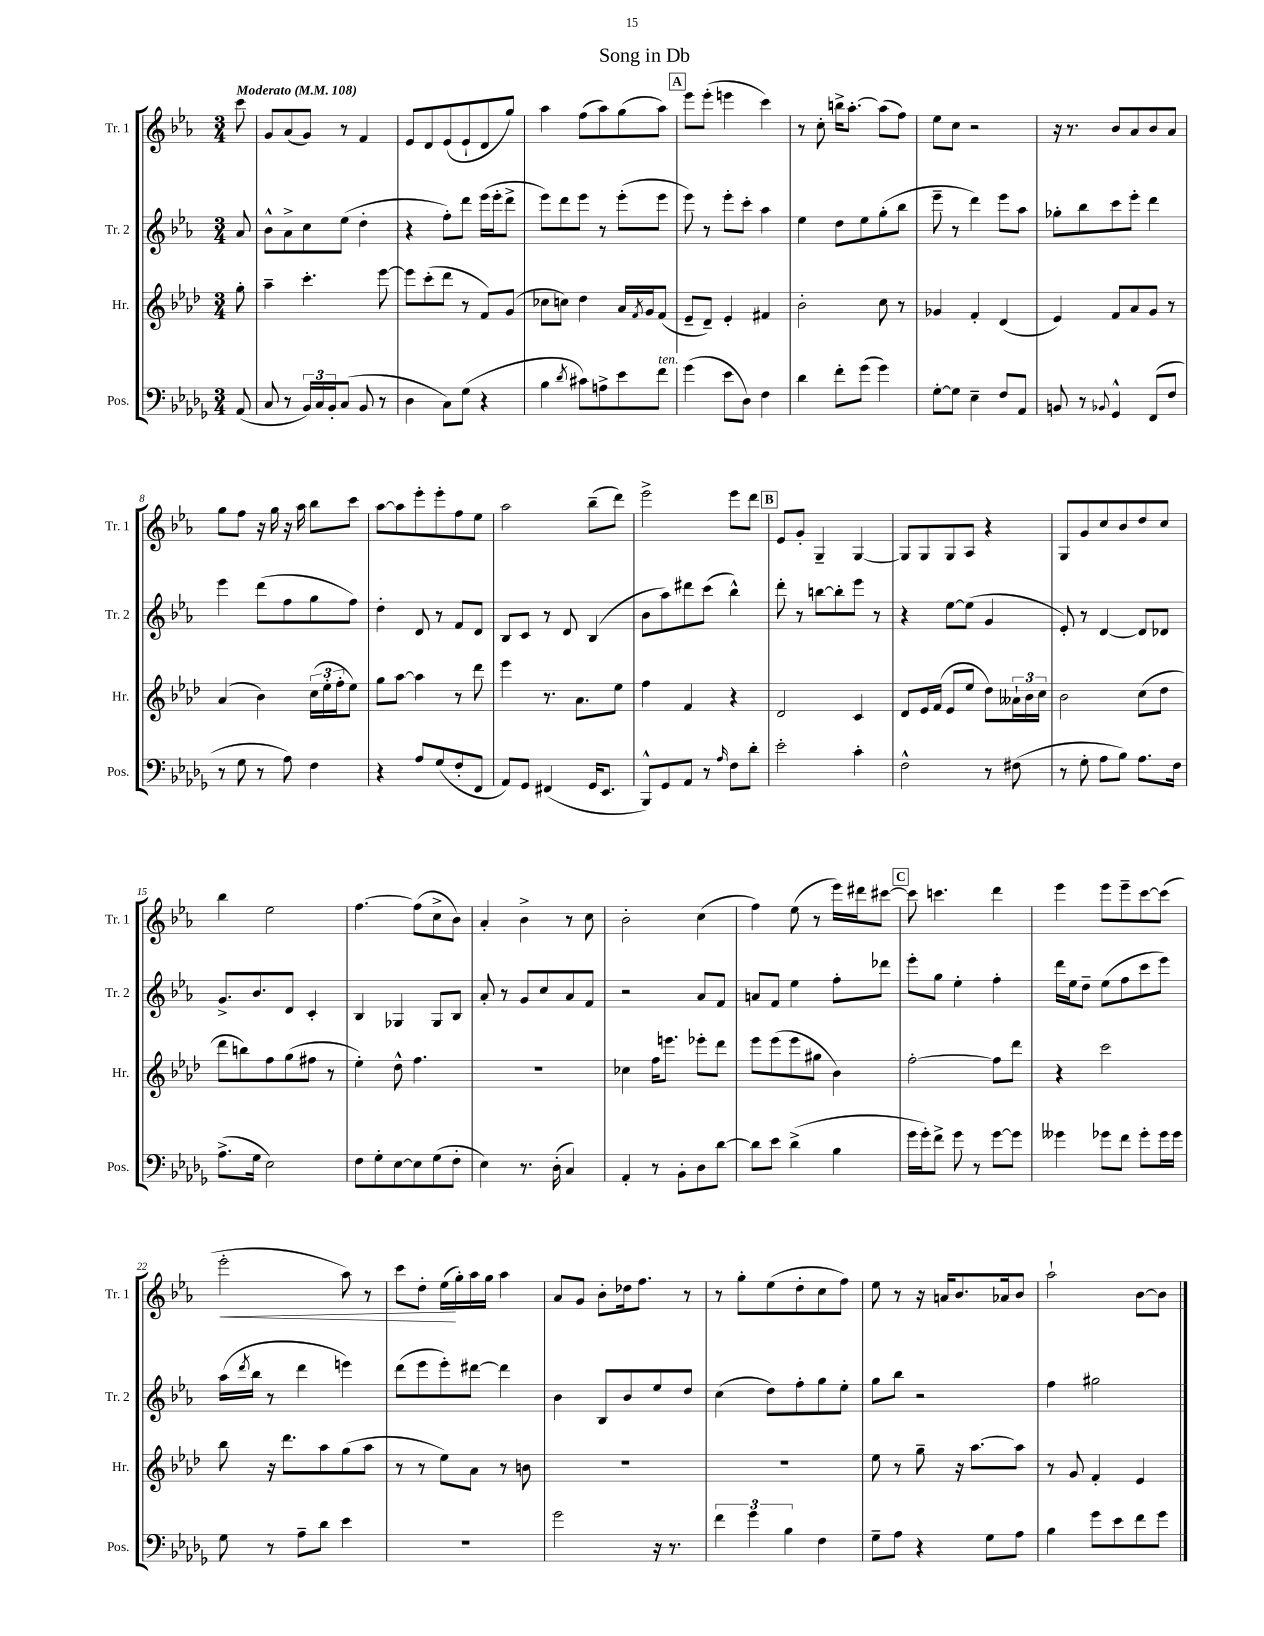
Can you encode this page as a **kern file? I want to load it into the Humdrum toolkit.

**kern	**kern	**kern	**kern	**dynam
*part4	*part3	*part2	*part1	*part1
*staff4	*staff3	*staff2	*staff1	*staff1
*I"Pos.	*I"Hr.	*I"Tr. 2	*I"Tr. 1	*
*I'Pos.	*I'Hr.	*I'Tr. 2	*I'Tr. 1	*
*clefF4	*clefG2	*clefG2	*clefG2	*
*k[b-e-a-d-g-]	*k[b-e-a-d-]	*k[b-e-a-]	*k[b-e-a-]	*
*M3/4	*M3/4	*M3/4	*M3/4	*
*MM108	*MM108	*MM108	*MM108	*
=	=	=	=	=
!	!	!	!LO:TX:a:B:t=Moderato	!
(8AA-/	8gg'\	8a-/	8ccc\	.
=1	=1	=1	=1	=1
8C/	4aa-~\	8b-^^\L	8g/L	.
8r	.	8a-^\	(8a-/	.
24BB-/LL)	4.ccc'\	8cc\	8g/J)	.
24C/	.	.	.	.
24BB-'/J	.	.	.	.
(8C/J	.	(8ee-\J	8r	.
8BB-/	.	4dd'\	4f/	.
8r	[8eee-\	.	.	.
=2	=2	=2	=2	=2
4D-\	8eee-\L]	4r	8e-/L	.
.	(8ccc'\	.	8d/	.
8C\L)	8ddd-\J	8ff'\L)	(8e-/	.
(8G-\J	8r	8ddd\J	8e-`/	.
4r	8f/L)	(16eee-\LL	8d/	.
.	.	16eee-'\J	.	.
.	(8g/J	8ddd^\J	8gg/J)	.
=3	=3	=3	=3	=3
4B-\	8cc-X\L	8eee-\L)	4aa-\	.
.	8ccn\J)	8ddd\	.	.
8qd-/	.	.	.	.
8c#X\L)	4dd-\	8eee-\J	(8ff\L	.
8An^\	.	8r	8aa-\)	.
8e-\	16a-/LL	(8eee-'\L	(8gg\	.
.	8qf/	.	.	.
.	16g/J	.	.	.
!LO:TX:a:i:t=ten.	!	!	!	!
8f\J	(8f/J	8eee-\J	8aa-\J)	.
!!LO:REH:place=s1:t=A
=4	=4	=4	=4	=4
(4g-\	8e-~/L	8eee-\)	8eee-\L	.
.	8d-~/J)	8r	(8eee-'\J	.
8e-\L	4e-'/	8eee-'\L	4eeen\	.
8D-\J)	.	8ccc'\J	.	.
4F\	4f#X/	4aa-\	4ccc\)	.
=5	=5	=5	=5	=5
4d-\	2b-'\	4ee-\	8r	.
.	.	.	8cc'\	.
8f'\L	.	8dd\L	16bbn^\KL	.
.	.	.	[8.aa-'\J	.
(8g-\J	.	8ee-\	.	.
4g-\)	8cc\	(8gg'\	(8aa-\L]	.
.	8r	8bb-\J	8ff\J)	.
=6	=6	=6	=6	=6
[8G-'\L	4g-X/	8eee-~\	8ee-\L	.
8G-\J]	.	8r	8cc\J	.
4E-~\	4f'/	4ddd\)	2r	.
8F/L	(4d-/	8eee-\L	.	.
8AA-/J	.	8aa-\J	.	.
=7	=7	=7	=7	=7
8BBn/	4e-/)	8gg-X'\L	16r	.
.	.	.	8.r	.
8r	.	8bb-\	.	.
8qqBB-X/	.	.	.	.
4GG-^^/	8f/L	8ccc\	8b-/L	.
.	8a-/	8eee-'\J	8a-/	.
(8FF/L	8g/J	4ddd\	8b-/	.
8F/J	8r	.	8a-/J	.
!!LO:LB:g=z
=8	=8	=8	=8	=8
8r	(4a-/	4eee-\	8gg\L	.
8G-\	.	.	8ff\J	.
8r	4b-\)	(8ddd\L	16r	.
.	.	.	16gg\	.
8A-\)	.	8ff\	16r	.
.	.	.	16aa-\	.
4F\	(24cc\LL	8gg\	8bb-\L	.
.	24ee-'\	.	.	.
.	24ff'\J	.	.	.
.	8ee-\J)	8ff\J)	8ccc\J	.
=9	=9	=9	=9	=9
4r	8gg\L	4dd'\	[8aa-\L	.
.	[8aa-\J	.	8aa-\]	.
8A-/L	4aa-\]	8d/	8eee-'\	.
(8G-/	.	8r	8eee-'\	.
8F'/	8r	8f/L	8ff\	.
8FF/J	8ddd-\	8d/J	8ee-\J	.
=10	=10	=10	=10	=10
8AA-/L)	4eee-\	8B-/L	2aa-\	.
8GG-/J	.	8c/J	.	.
(4FF#X/	8.r	8r	.	.
.	.	8d/	.	.
.	8.a-\L	.	.	.
16GG-/KL	.	(4B-/	(8bb-~\L	.
8.EE-/J	.	.	.	.
.	8ee-\J	.	8ddd\J)	.
=11	=11	=11	=11	=11
8BBB-^^/L)	4ff\	8b-\L	2eee-^\	.
8GG-/	.	8aa-\)	.	.
8AA-/J	4f/	8ddd#X\	.	.
8r	.	(8ccc\J	.	.
16qqA-/	.	.	.	.
8F\L	4r	4bb-^^\)	8eee-\L	.
8d-'\J	.	.	8ddd\J	.
!!LO:REH:place=s1:t=B
=12	=12	=12	=12	=12
2e-'\	2d-/	8ddd'\	8e-/L	.
.	.	8r	8g'/J	.
.	.	[8bbn\L	4G~/	.
.	.	8bb'\]	.	.
4c'\	4c/	8eee-\J	[4G/	.
.	.	8r	.	.
=13	=13	=13	=13	=13
2F^^\	8d-/L	4r	8G/L]	.
.	16e-/L	.	8G/	.
.	(16f/JJ	.	.	.
.	8e-/L	[8ee-\L	8G/	.
.	8ee-/J	(8ee-\J]	8A-/J	.
8r	8dd-\L)	4g/	4r	.
(8F#X\	24a--X`\L	.	.	.
.	24b-\	.	.	.
.	24cc\JJ	.	.	.
=14	=14	=14	=14	=14
8r	2b-\	8e-'/)	8G/L	.
8G-'\	.	8r	8g/	.
8A-\L	.	[4d/	8cc/	.
8B-\J)	.	.	8b-/	.
8.A-\L	(8cc\L	8d/L]	8dd/	.
.	8dd-\J	8d-X/J	8cc/J	.
16F\Jk	.	.	.	.
!!LO:LB:g=z
=15	=15	=15	=15	=15
(8.A-^\L	8ddd-\L	8.g^/L	4bb-\	.
.	8bbn\)	.	.	.
16G-\Jk	.	8.b-/	.	.
2E-\)	8ff\	.	2ee-\	.
.	(8gg\	8d/J	.	.
.	8ff#X\J	4c'/	.	.
.	8r	.	.	.
=16	=16	=16	=16	=16
8F\L	4ee-'\)	4B-/	[4.ff\	.
8G-'\	.	.	.	.
[8E-\	8dd-^^\	4G-X/	.	.
8E-\]	4.ff\	.	(8ff\L]	.
(8G-\	.	8G-/L	8cc^\	.
8F'\J	.	8B-/J	8b-\J)	.
=17	=17	=17	=17	=17
4E-\)	2.r	8a-'/	4a-'/	.
.	.	8r	.	.
8.r	.	8g/L	4b-^\	.
.	.	8cc/	.	.
(16D-'\	.	.	.	.
4C/)	.	8a-/	8r	.
.	.	8f/J	8cc\	.
=18	=18	=18	=18	=18
4AA-'/	4cc-X\	2r	2b-'\	.
8r	16ff\KL	.	.	.
.	8.eeen\J	.	.	.
8BB-'\L	.	.	.	.
8D-\	8eee-X'\L	8a-/L	(4cc\	.
[8d-\J	8ddd-\J	8f/J	.	.
=19	=19	=19	=19	=19
8d-\L]	8eee-\L	8an/L	4ff\)	.
8e-\J	(8eee-\	8f/J	.	.
(4d-^\	8eee-\	4ee-\	(8ee-\	.
.	8gg#X\J	.	8r	.
4B-\	4b-\)	8ff'\L	16eee-\LL)	.
.	.	.	16ddd#X\J	.
.	.	8ddd-X\J	[8ccc#X\J	.
!!LO:REH:place=s1:t=C
=20	=20	=20	=20	=20
16g-\LL	[2ff'\	8eee-'\L	8ccc#\]	.
16g-'\J)	.	.	.	.
8f^\J	.	8gg\J	4.cccn\	.
8g-\	.	4ee-'\	.	.
8r	.	.	.	.
[8g-\L	8ff\L]	4ff'\	4ddd\	.
8g-\J]	8ddd-\J	.	.	.
=21	=21	=21	=21	=21
4g--X\	4r	16ddd\LL	4eee-\	.
.	.	16ee-\J	.	.
.	.	8dd~\J	.	.
8g-X\L	2ccc\	(8ee-\L	8eee-\L	.
8f\J	.	8ff\	8eee-~\	.
8g-'\L	.	8ccc\	[8ccc\	.
16g-\L	.	8eee-\J)	(8ccc\J]	.
16g-\JJ	.	.	.	.
!!LO:LB:g=z
=22	=22	=22	=22	=22
!	!	!	!	!LO:HP:b
8G-\	8bb-\	(16aa-\LL	2eee-'\	<
.	.	8qddd/	.	.
.	.	16bb-\JJ	.	.
8r	16r	8r	.	.
.	8.ddd-\L	.	.	.
8A-~\L	.	4ddd\	.	.
8d-\J	8aa-\	.	.	.
4e-\	(8gg\	4eeen\)	8aa-\)	.
.	8aa-\J	.	8r	.
=23	=23	=23	=23	=23
2.r	8r	(8ddd\L	8ccc\L	.
.	8r	8eee-\	8dd'\J	.
.	8ee-\L)	8eee-'\)	(16ee-\LL	.
.	.	.	16gg'\)	[
.	8a-\J	[8ddd#X\J	16aa-\	.
.	.	.	16gg\JJ	.
.	8r	4ddd#\]	4aa-\	.
.	8bn\	.	.	.
=24	=24	=24	=24	=24
2g-\	2.r	4b-\	8a-/L	.
.	.	.	8g/J	.
.	.	8B-/L	8b-'\L	.
.	.	8b-/	16dd-X\k	.
.	.	.	8.ff\J	.
16r	.	8ee-/	.	.
8.r	.	.	.	.
.	.	8dd/J	8r	.
=25	=25	=25	=25	=25
6f\	2.r	(4cc\	8r	.
.	.	.	8gg'\L	.
6g-\	.	.	.	.
.	.	8dd\L)	(8ee-\	.
6B-\	.	.	.	.
.	.	8ff'\	8dd'\	.
4F\	.	8gg\	8cc\	.
.	.	8ee-'\J	8ff\J)	.
=26	=26	=26	=26	=26
8G-~\L	8ee-\	8gg\L	8ee-\	.
8A-\J	8r	8bb-\J	8r	.
4r	8gg~\	2r	16r	.
.	.	.	16an/KL	.
.	16r	.	8.b-/	.
.	[8.aa-\L	.	.	.
8G-\L	.	.	.	.
.	.	.	16a-X/k	.
8A-\J	8aa-\J]	.	8b-/J	.
=27	=27	=27	=27	=27
4B-\	8r	4ff\	2aa-`\	.
.	8g/	.	.	.
8g-\L	4f'/	2gg#X\	.	.
8e-\	.	.	.	.
8f\	4e-/	.	[8b-\L	.
8g-\J	.	.	8b-\J]	.
==	==	==	==	==
*-	*-	*-	*-	*-
